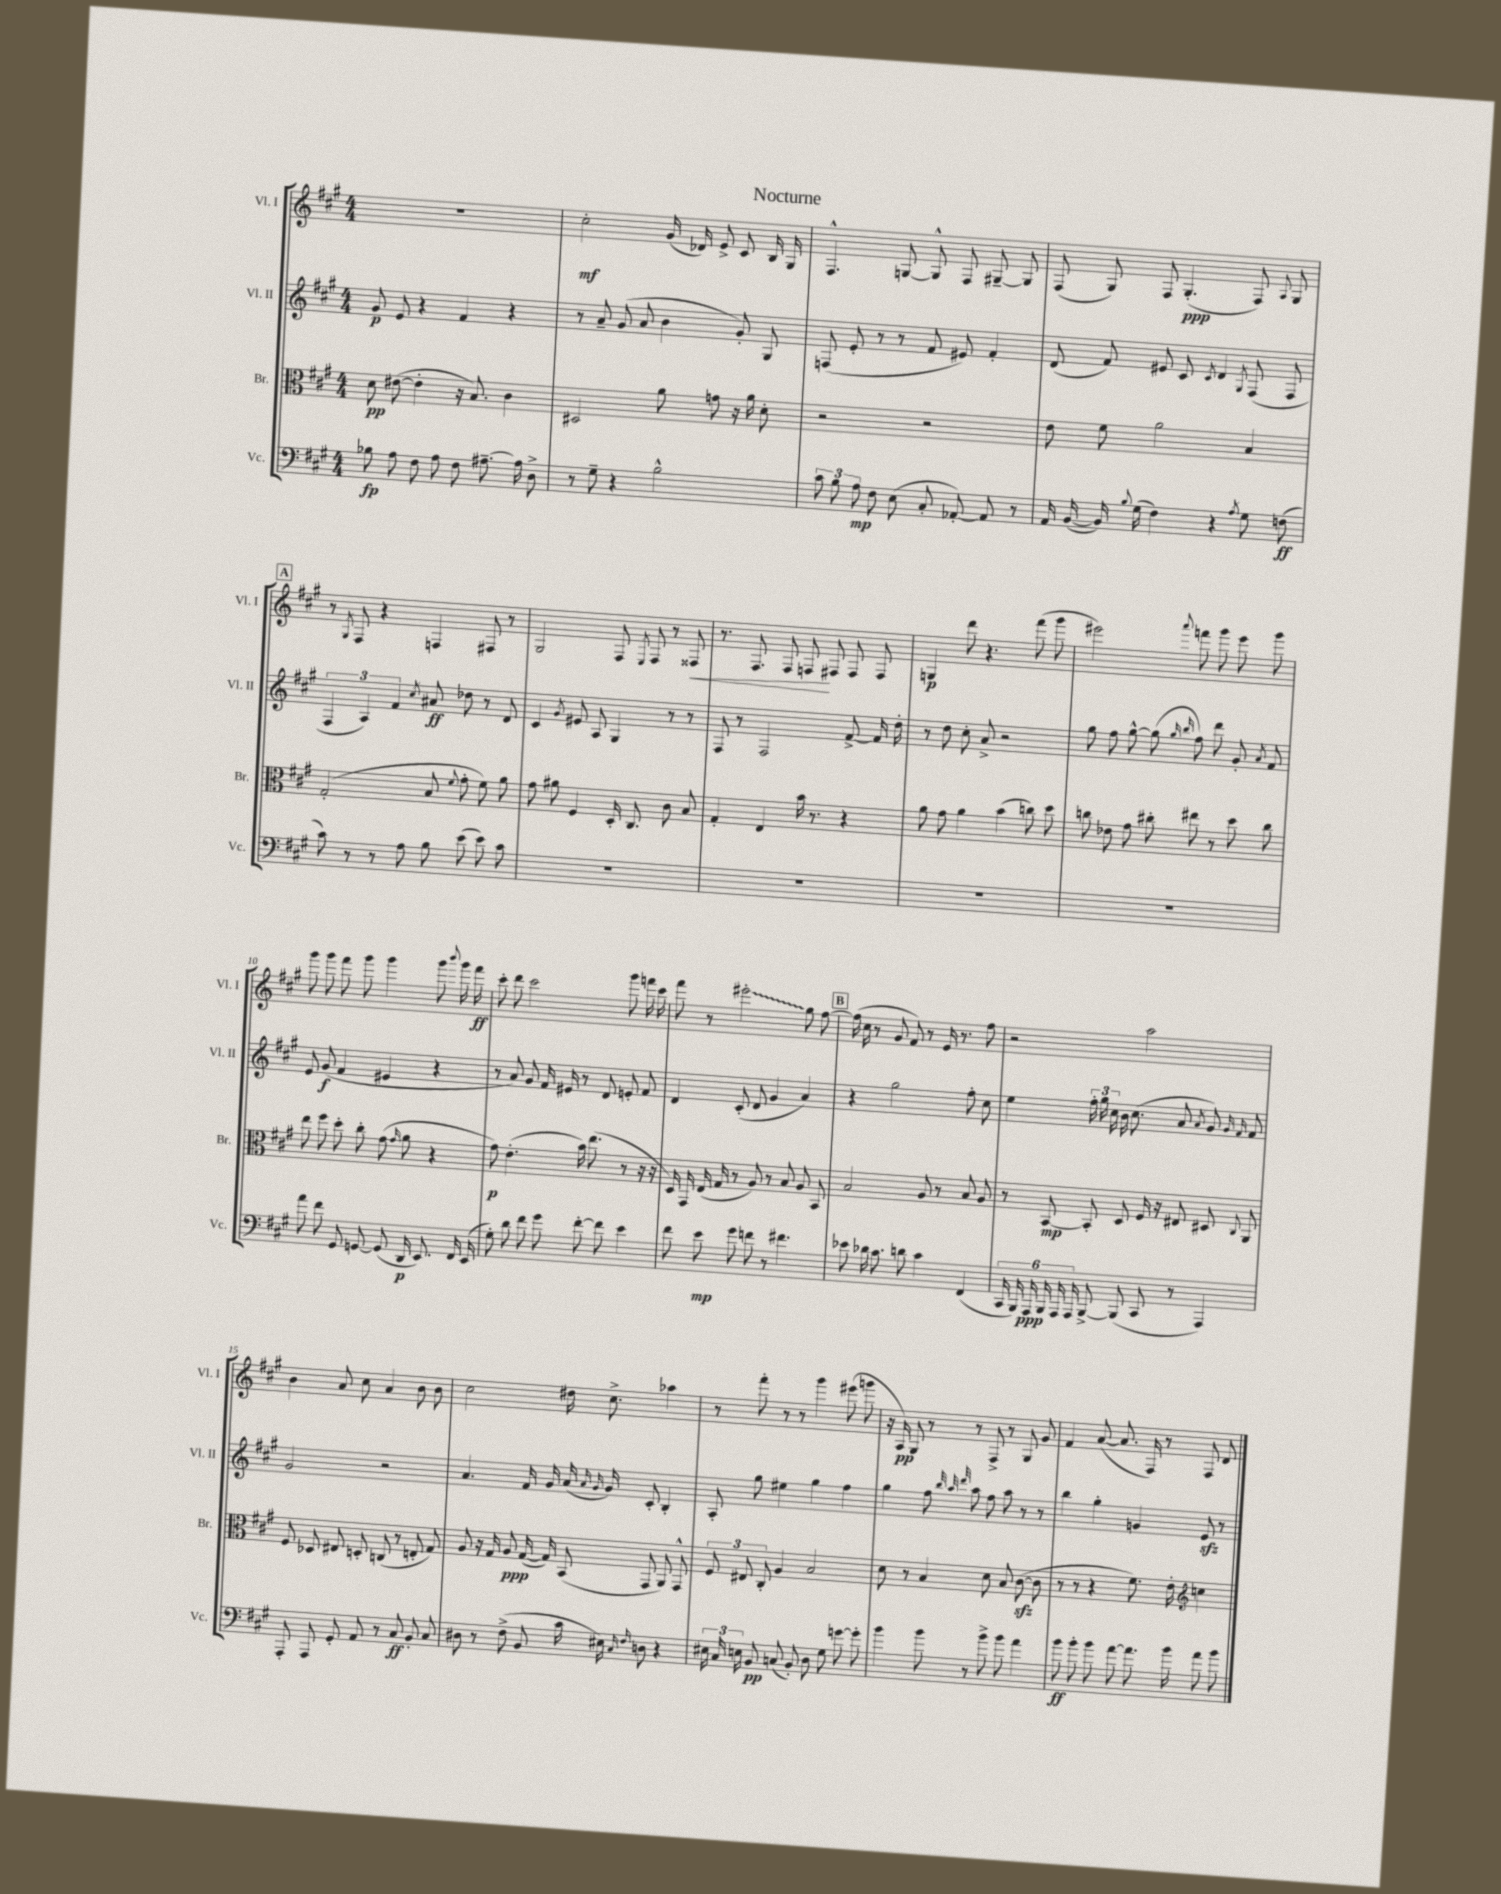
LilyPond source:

\header { title = "Nocturne" }
<<
\new StaffGroup <<
\new Staff = "s0" \with { instrumentName = "Vl. I" shortInstrumentName = "Vl. I" } {
    \clef treble \key a \major \numericTimeSignature \time 4/4
    \autoBeamOff R1 |
    cis''2-.\mf gis'16( des'16) e'8-> cis'8 b16 gis16 |
    fis4.-^ g8~ g8-^ fis8 gis8~-- gis8 |
    fis8( gis8) fis8 gis4.-.\ppp( fis8) \appoggiatura { a8 } gis8 |
    \mark \markup { \box "A" } r8 \acciaccatura { gis8 } fis8 r4 f4 fis8 r8 |
    gis2 fis8 \acciaccatura { e8 } fis8 r8 fisis8\< |
    r8. fis8. fis8 f8\! fis8 fis8 fis8 |
    g4\p d'''8 r4. fis'''8( gis'''8 |
    eis'''2) \appoggiatura { a'''8 } f'''8 gis'''8 eis'''8 gis'''8 |
    gis'''8 gis'''8 fis'''8 gis'''8 gis'''4 gis'''8 \appoggiatura { b'''8 } gis'''16 fis'''16\ff |
    cis'''8-. d'''8 cis'''2 gis'''8 f'''16 cis'''16 |
    fis'''8 r8 \once \override Glissando.style = #'zigzag eis'''2-.\glissando gis''8 fis''8~ |
    \mark \markup { \box "B" } fis''16( cis''16 r8 gis'8 fis'8) r8 e'16 r8. fis''8 |
    r2 a''2 |
    b'4 a'8 cis''8 a'4 b'8 b'8 |
    cis''2 dis''16 cis''8.-> aes''4 |
    r8 fis'''8-. r8 r8 gis'''4 eis'''8( g'''8 |
    r16 a16\pp) gis8 r8 r8 fis8-> r8 gis8 gis'8 |
    fis'4 a'8~( a'8. fis16) r8 fis8 d'8 \bar "|." |
}
\new Staff = "s1" \with { instrumentName = "Vl. II" shortInstrumentName = "Vl. II" } {
    \clef treble \key a \major \numericTimeSignature \time 4/4
    \autoBeamOff gis'8\p e'8 r4 fis'4 r4 |
    r8 a'8-- gis'8( a'8 b'4 gis'8-.) gis8 |
    f8( e'8-. r8 r8 fis'8 eis'8) fis'4-. |
    d'8( fis'8) eis'8 cis'8 \acciaccatura { cis'8 } d'4 \acciaccatura { gis8 } fis8( fis8 |
    \mark \markup { \box "A" } \tuplet 3/2 { fis4 a4) fis'4 } \acciaccatura { cis''8 } ais'8\ff des''8 r8 d'8 |
    cis'4 \acciaccatura { gis'8 } eis'8 a8 gis4 r8 r8 |
    fis8 r8 fis2 fis'8~-> fis'16 d''16-. |
    r8 d''8 cis''8-. a'8-> r2 |
    gis''8 fis''8 gis''8~-^ gis''8( \grace { gis''16 b''16 } fis''8) d'''8 gis'8-. \acciaccatura { a'8 } fis'8 |
    e'8 gis'8\f( fis'4 eis'4 r4 |
    r8 a'8) gis'8 fis'16 eis'16 r8 d'8 e'8-. fis'8 |
    d'4 cis'8-.( d'8 gis'4 a'4) |
    \mark \markup { \box "B" } r4 gis''2 fis''8-. cis''8 |
    e''4 \tuplet 3/2 { fis''16-. gis''16 cis''16 } b'16 cis''8.( a'8 \acciaccatura { a'8 } gis'8) \grace { gis'16 fis'16 } fis'8 |
    gis'2 r2 |
    a'4. fis'16 gis'16 a'16( \grace { a'16 gis'16 } gis'16) cis'8-. b4-. |
    a8-. gis''8 eis''4 gis''4 fis''4 |
    gis''4 fis''8 \grace { b''32 a''32 d'''32 } a''8 fis''8 a''8 r8 r8 |
    b''4 gis''4-. g'4 e'8\sfz r8 \bar "|." |
}
\new Staff = "s2" \with { instrumentName = "Br." shortInstrumentName = "Br." } {
    \clef alto \key a \major \numericTimeSignature \time 4/4
    \autoBeamOff d'8\pp eis'8~( eis'4-. r16 b8.) cis'4 |
    dis2 a'8 g'8 r16 a'16 d'8-. |
    r2 r2 |
    e'8 fis'8 a'2 b4 |
    \mark \markup { \box "A" } gis2-.( b8 \appoggiatura { fis'8 } gis'8-. fis'8) a'8 |
    gis'8 ais'8 fis4 d16-. cis8. cis'8 b8 |
    gis4-. e4 b'16 r8. r4 |
    a'8 gis'8 a'4 b'4( c''8) d''8 |
    c''8 ees'8 gis'8 cis''8-. eis''8 r8 d''8 cis''8 |
    e''8 fis''8 d''8-. cis''8-. gis'8( \grace { gis'16 } a'8 r4 |
    gis'8\p) e'4.-.( b'16) e''8.( r8 r16 r16 |
    d16) gis,16 e16( gis16 r8 a8) r8 b8 a8 b,8 |
    \mark \markup { \box "B" } b2 a8 r8 b8 a8 |
    r8 b,8~\mp b,8-. d8 fis16 r16 eis8 dis8 \appoggiatura { cis8 } a,8 |
    fis8 des8 eis8 d8-. c8( r8 e8-. gis8) |
    a8 r16 gis16 a8\ppp gis16~( gis16) b,8( gis,8 a,8) gis,8-^ |
    \tuplet 3/2 { fis8 eis8 cis8-. } a4 b2 |
    d'8 r8 b4 d'8 b8 cis'8~\sfz( cis'8 |
    r8 r8 r4 fis'8.) e'16-. \clef treble c''4 \bar "|." |
}
\new Staff = "s3" \with { instrumentName = "Vc." shortInstrumentName = "Vc." } {
    \clef bass \key a \major \numericTimeSignature \time 4/4
    \autoBeamOff bes8\fp a8 fis8 a8 fis8 ais8.~-- ais16 d8-> |
    r8 gis8-- r4 b2-^ |
    \tuplet 3/2 { cis'8 b8 a8\mp } fis8 e8( cis8-. aes,8~-.) aes,8 r8 |
    a,16 b,16~( b,16) \appoggiatura { b8 } gis16( fis4) r4 \acciaccatura { a8 } gis8 f8\ff( |
    \mark \markup { \box "A" } cis'8) r8 r8 a8 b8 e'8( e'8) cis'8 |
    R1 |
    R1 |
    R1 |
    R1 |
    a'8 fis'8 gis,8 g,8~ g,8( d,16\p e,8.) fis,16 e,16( |
    gis8-.) d'8 fis'8 gis'8 fis'8~-. fis'8 e'4 |
    fis'8 e'8\mp gis'8 f'8 r8 fis'4. |
    \mark \markup { \box "B" } ees'8 des'16 cis'8. d'8 cis'4 fis,4( |
    \tuplet 6/4 { cis,16 b,,16) a,,16\ppp b,,16 a,,16 a,,16 } b,,8~-> b,,8( cis,8 r8 a,,4) |
    a,,8-. a,,8 gis,8-. a,8 r8 cis8\ff b,8-. cis8 |
    dis8 r8 fis8->( b,8 cis'16 eis16) \grace { cis16 fis16 } d8 r4 |
    \tuplet 3/2 { eis16 cis16 e16 } b,8\pp c8( b,8-.) d8 gis8 g'8~ g'8-. |
    b'4 b'8 r8 b'8-> b'8 a'4 |
    b'8\ff b'8-. b'8 a'8~ a'8. b'16 a'8 b'8 \bar "|." |
}
>>
>>
